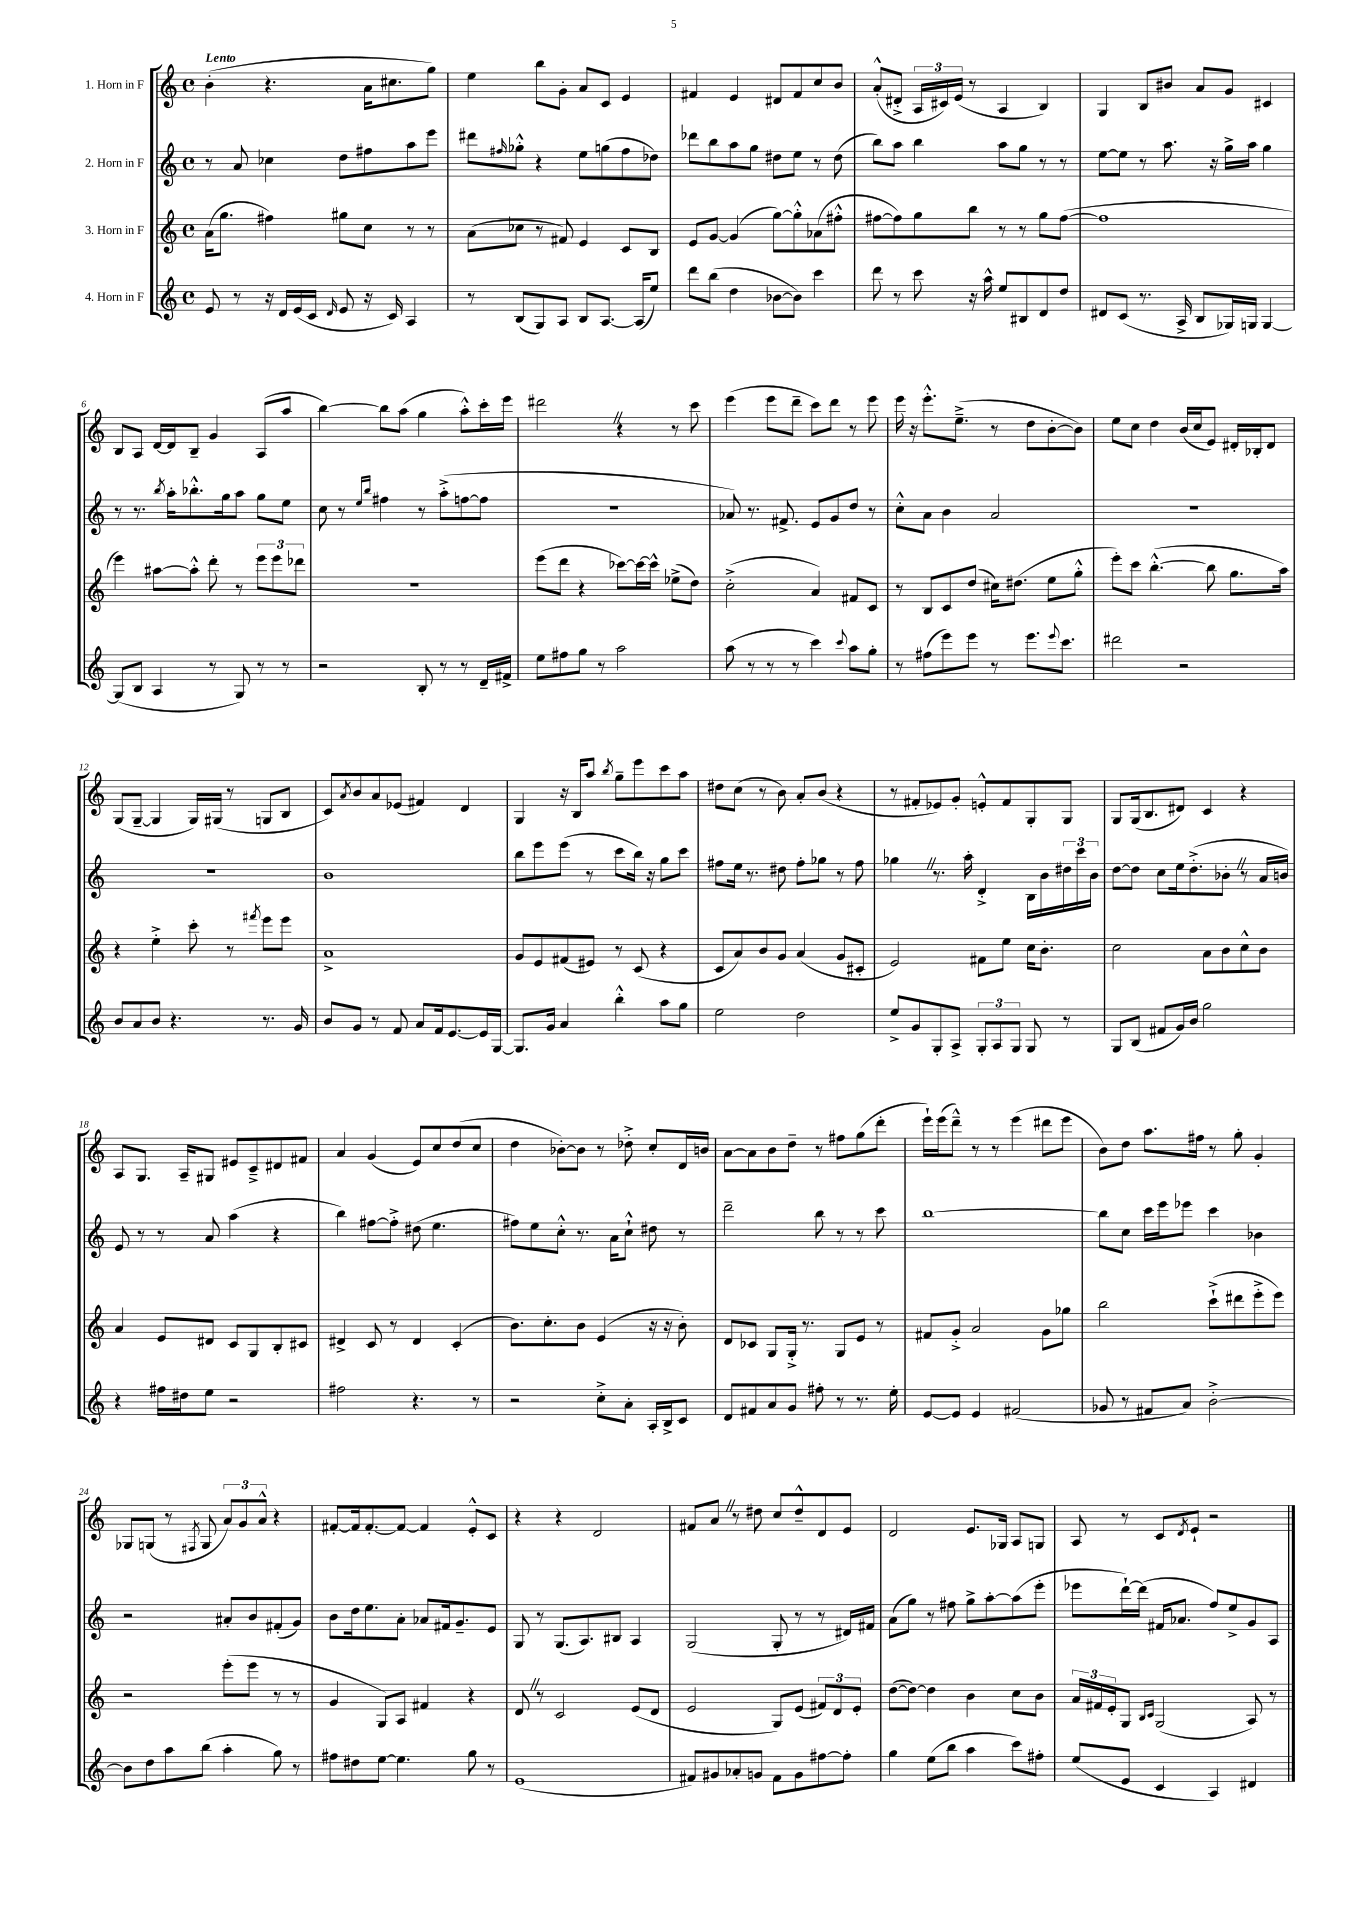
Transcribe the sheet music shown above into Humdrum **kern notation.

**kern	**kern	**kern	**kern
*staff4	*staff3	*staff2	*staff1
*clefG2	*clefG2	*clefG2	*clefG2
*k[]	*k[]	*k[]	*k[]
*M4/4	*M4/4	*M4/4	*M4/4
*met(c)	*met(c)	*met(c)	*met(c)
8e	(16a	8r	(4b'
.	8.gg	.	.
8r	.	8a	.
16r	4ff#)	4cc-	4.r
16d	.	.	.
(16e	.	.	.
16c	.	.	.
16qqd	.	.	.
8e	8gg#	8dd	.
16r	8cc	8ff#	16a
16c)	.	.	8.cc#
4A	8r	8aa	.
.	8r	8eee	8gg)
=	=	=	=
8r	(8a	8ddd#	4ee
.	.	16qqff#	.
(8B	8cc-	8gg-'^^	.
8G)	8r	4r	8bb
8A	8f#)	.	8g'
8B	4e	8ee	8a
[8.A	.	(8gg	8c
.	8c	8ff#	4e
(16A]	.	.	.
8ee)	8B	8dd-)	.
=	=	=	=
8ddd	8e	8ddd-	4f#
(8bb	[8g	8bb	.
4dd	(4g]	8aa	4e
.	.	8gg	.
[8b-	[8gg)	8dd#	8d#
8b-])	8gg'^^]	8ee	8f#
4ccc	(8a-	8r	8cc
.	8ff#'^^	(8dd#	8b
=	=	=	=
8ddd	[8ff#	8bb)	(8a'^^
8r	8ff#])	8aa	8d#'^
8ccc	8gg	4bb	24A
.	.	.	24c#)
.	.	.	(24e
16r	8bb	.	8r
16aa^^	.	.	.
8ee	8r	8aa	4A
8B#	8r	8gg	.
8d	8gg	8r	4B)
8dd	([8ff#	8r	.
=	=	=	=
8d#	1ff#]	[8ee	4G
(8c	.	8ee]	.
8.r	.	8r	8B
.	.	8.aa	8b#
16A^	.	.	.
8B	.	.	8a
.	.	16r	.
16G-)	.	16gg^	8g
16G	.	16aa	.
[4G	.	4gg	4c#
=	=	=	=
(8G]	4eee)	8r	8B
8B	.	8.r	8A
4A	[8aa#	.	[16d
.	.	8qbb	.
.	.	16aa'	16d]
.	8aa#'^^]	8.bb-'^^	8B~
8r	8ddd'	.	4g
.	.	16gg	.
8G)	8r	8aa	.
8r	12eee	8gg	(8A
.	12eee	.	.
8r	.	8ee	8aa
.	12ddd-	.	.
=	=	=	=
2r	1r	8cc	[4bb)
.	.	8r	.
.	.	16qqee	.
.	.	16qqbb	.
.	.	4ff#	8bb]
.	.	.	(8aa
8B'	.	8r	4gg
8r	.	(8aa'^	.
8r	.	[8ff	8aa'^^)
16d~	.	8ff]	16ccc'
16f#^	.	.	16eee
=	=	=	=
8ee	(8eee	1r	2ddd#
8ff#	8ddd	.	.
8gg	4r	.	.
8r	.	.	.
2aa	[8ccc-)	.	4r
.	16ccc-_	.	.
.	16ccc-^^]	.	.
.	(8ee-^	.	8r
.	8dd)	.	8ccc
=	=	=	=
(8aa	(2cc'^	8a-)	(4eee
8r	.	8.r	.
8r	.	.	8eee
.	.	8.f#^	.
8r	.	.	8ddd~
4ccc)	4a)	8e	8ccc)
.	.	8g	8ddd
8qqccc	.	.	.
8aa	8f#	8dd	8r
8gg'	8c	8r	8eee
=	=	=	=
8r	8r	8cc'^^	16eee
.	.	.	16r
(8ff#	8B	8a	8.eee'^^
8eee)	8c	4b	.
.	.	.	(8.ee~^
8eee	(8dd	.	.
8r	16cc#)	2a	8r
.	(8.dd#	.	.
8.eee	.	.	8dd
.	8ee	.	[8b'
8qqeee	.	.	.
8.ccc	.	.	.
.	8gg'^^	.	8b])
=	=	=	=
2ddd#	8eee')	1r	8ee
.	8ccc	.	8cc
.	([4.bb'^^	.	4dd
2r	.	.	(16b
.	.	.	16cc
.	8bb]	.	8e)
.	8.gg	.	16d#'
.	.	.	16B-'
.	.	.	8d#
.	16aa)	.	.
=	=	=	=
8b	4r	1r	(8G
8a	.	.	[8G~
8b	4ee'^	.	4G]
4.r	.	.	.
.	8ccc'	.	16G)
.	.	.	(16G#
.	8r	.	8r
.	8qfff#	.	.
8.r	8eee	.	8G
.	8eee	.	8B
16g	.	.	.
=	=	=	=
8b	1a^	1b	8c)
.	.	.	8qa
8g	.	.	8b
8r	.	.	8a
8f	.	.	(8e-
8a	.	.	4f#)
16f	.	.	.
[8.e	.	.	.
.	.	.	4d
16e]	.	.	.
[16G	.	.	.
=	=	=	=
8.G]	8g	8bb	4G
.	8e	8eee	.
16g	.	.	.
4a	(8f#	(8eee	16r
.	.	.	16B
.	8e#)	8r	8aa
.	.	.	8qbb
4bb'^^	8r	8ccc	8gg~
.	(8c	16bb)	8eee
.	.	16r	.
8aa	4r	8gg	8ccc
8gg	.	8ccc	8aa
=	=	=	=
2ee	8c	8ff#	8dd#
.	8a)	16ee	(8cc
.	.	8.r	.
.	8b	.	8r
.	8g	8dd#	8b)
2dd	(4a	8ff#'	8a'
.	.	8gg-	(8b
.	8g	8r	4r
.	8c#'	8ff#	.
=	=	=	=
8ee^	2e)	4gg-	8r
8g	.	.	8f#'
8G'	.	8.r	8e-)
8A^	.	.	8g'
.	.	16aa'	.
12G'	8f#	4d'^	8e'^^
12A	.	.	.
.	8ee	.	8f#
12G	.	.	.
8G	16cc	16B	8G'
.	8.b'	16b	.
8r	.	24dd#	8G
.	.	24ccc	.
.	.	24b	.
=	=	=	=
8G	2cc	[8dd	8G
(8B	.	8dd]	(16G
.	.	.	8.B
8f#	.	8cc	.
16g)	.	16ee	8d#)
16b	.	(8.dd'^	.
2gg	8a	.	4c
.	8b	8b-'	.
.	8cc^^	8r	4r
.	8b	16a	.
.	.	16b)	.
=	=	=	=
4r	4a	8e	8A
.	.	8r	8.G
16ff#	8e	8r	.
16dd#	.	.	16A~
8ee	8d#	8a	8G#
2r	8c	(4aa	8e#
.	8G	.	8c~^
.	8B'	4r	8d#
.	8c#	.	8f#
=	=	=	=
2ff#	4d#^	4bb)	4a
.	8c	[8ff#	(4g
.	8r	8ff#'^]	.
4.r	4d#	(8dd#	8e)
.	.	4.ee	8cc
.	(4c'	.	(8dd
8r	.	.	8cc
=	=	=	=
2r	8.b)	8ff#)	4dd
.	.	8ee	.
.	8.cc'	.	.
.	.	8cc'^^	[8b-')
.	8b	8.r	8b-]
8cc'^	(4e	.	8r
.	.	16a	.
8a'	.	8cc`^^	8dd-'^
16A'	16r	8dd#	8cc'
16B^	16r	.	.
8c	8b')	8r	16d
.	.	.	16b
=	=	=	=
8d	8d	2ddd~	[8a
8f#	8c-	.	8a]
8a	8G	.	8b
8g	16G'^	.	8dd~
.	8.r	.	.
8ff#'	.	8bb	8r
8r	8G	8r	8ff#
8.r	8e	8r	(8gg
.	8r	8ccc	8ddd'
16ee'	.	.	.
=	=	=	=
[8e	8f#	[1bb	16eee`)
.	.	.	(16eee
8e]	8g'^	.	8ddd~^^)
4e	2a	.	8r
.	.	.	8r
(2f#	.	.	(4eee
.	8g	.	8ddd#
.	8gg-	.	8eee
=	=	=	=
8g-	2bb	8bb]	8b)
8r	.	8cc	8dd
8f#	.	16ccc	8.aa
.	.	16eee	.
8a)	.	8eee-	.
.	.	.	16ff#
[2b'^	(8ccc`^	4ccc	8r
.	8ddd#	.	8gg'
.	8eee'^	4b-	4g'
.	8eee)	.	.
=	=	=	=
8b]	2r	2r	8G-
8dd	.	.	(8G
8aa	.	.	8r
.	.	.	8qF#
(8bb	.	.	8G
4aa'	(8eee'	8a#'	12a)
.	.	.	12g
.	8eee	8b	.
.	.	.	12a^^
8gg)	8r	(8f#'	4r
8r	8r	8g)	.
=	=	=	=
8ff#	4g	8b	[8f#'
8dd#	.	16dd	16f#]
.	.	8.ee	[8.f#'
[8ee	8G)	.	.
4.ee]	8A	8a'	8f#_
.	4f#	8a-	4f#]
.	.	16f#	.
.	.	8.g~	.
8gg	4r	.	8e'^^
8r	.	8e	8c
=	=	=	=
(1e	8d	8G	4r
.	8r	8r	.
.	2c	(8.G	4r
.	.	8.A)	.
.	.	.	2d
.	.	8B#	.
.	(8e	4A	.
.	8d	.	.
=	=	=	=
8f#)	2e	(2G	8f#
8g#	.	.	8a
8a-'	.	.	8r
8g	.	.	8dd#
8f#	8G)	8G'	8cc
8g	(8e	8r	8dd#~^^
[8ff#	12f#)	8r	8d
.	12d	.	.
8ff#']	.	16d#)	8e
.	12e'	.	.
.	.	16f#	.
=	=	=	=
4gg	([8dd	(8a	2d
.	8dd_)	8gg)	.
(8ee	4dd]	8r	.
8bb	.	8ff#	.
4aa	4b	8gg^	8.e
.	.	[8aa'	.
.	.	.	16G-
8ccc)	8cc	(8aa]	8A
8ff#'	8b	8eee'	8G
=	=	=	=
(8ee	24a	8eee-	8A
.	24f#	.	.
.	24e'	.	.
8e	8G	[16ddd`)	8r
.	.	(16ddd]	.
.	16qqB	.	.
.	16qqc	.	.
4c	(2G	16f#	8c
.	.	8.a-	.
.	.	.	8qd
.	.	.	8e`
4A)	.	8ff)	2r
.	.	8ee^	.
4d#	8A)	8g	.
.	8r	8A	.
==	==	==	==
*-	*-	*-	*-
